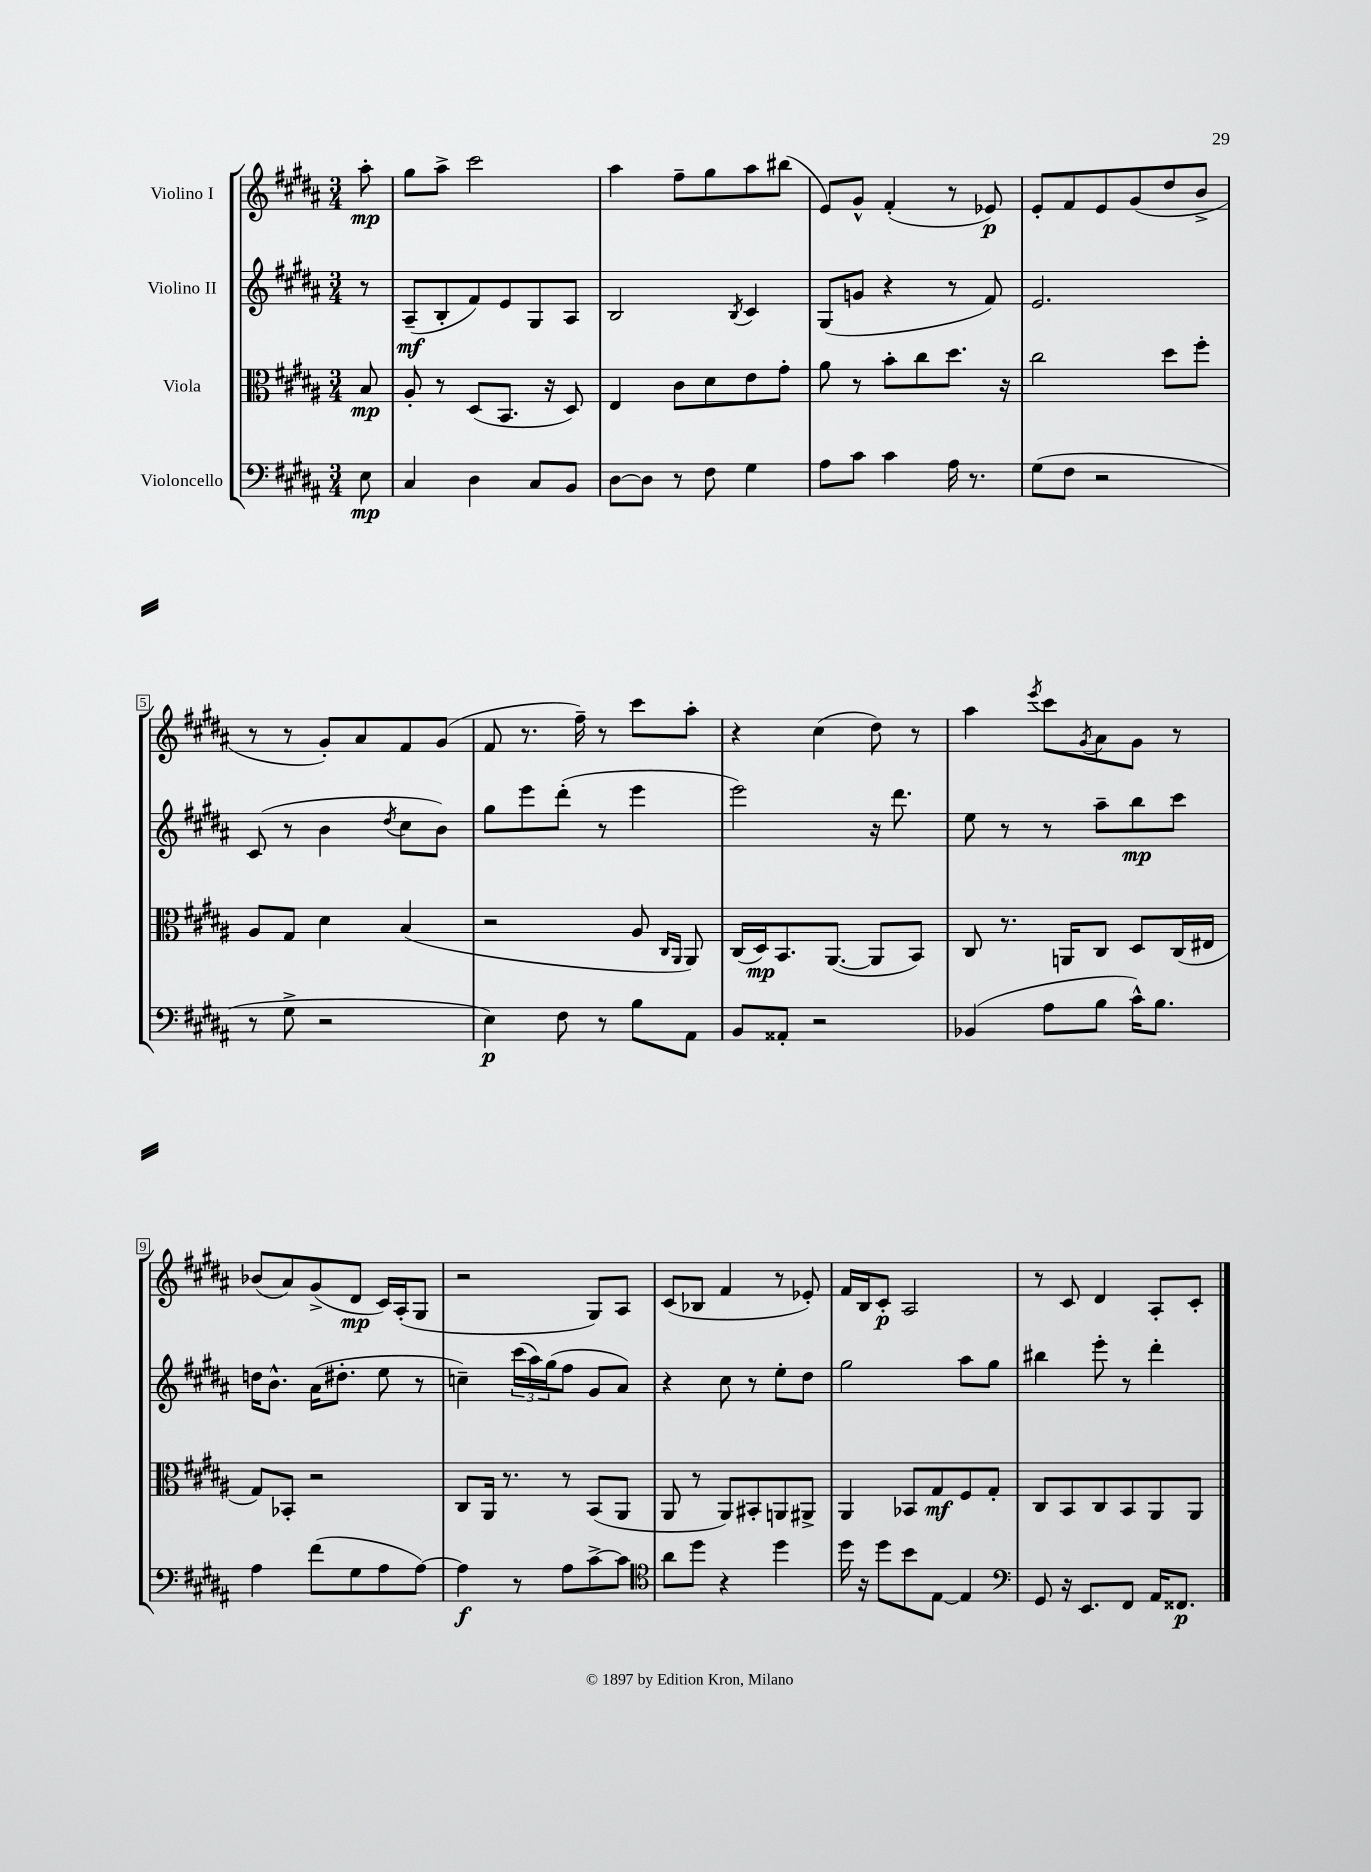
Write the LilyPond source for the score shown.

<<
\new StaffGroup <<
\new Staff = "s0" \with { instrumentName = "Violino I" } {
    \clef treble \key b \major \numericTimeSignature \time 3/4 \partial 8
    ais''8-.\mp |
    gis''8 ais''8-> cis'''2 |
    ais''4 fis''8-- gis''8 ais''8 bis''8( |
    e'8) gis'8-^ fis'4-.( r8 ees'8\p) |
    e'8-. fis'8 e'8 gis'8( dis''8 b'8-> |
    r8 r8 gis'8-.) ais'8 fis'8 gis'8( |
    fis'8 r8. fis''16--) r8 cis'''8 ais''8-. |
    r4 cis''4( dis''8) r8 |
    ais''4 \acciaccatura { e'''8 } cis'''8 \acciaccatura { gis'8 } ais'8 gis'8 r8 |
    bes'8( ais'8) gis'8->( dis'8\mp cis'16) ais16-.( gis8 |
    r2 gis8) ais8 |
    cis'8( bes8 fis'4 r8 ees'8-.) |
    fis'16 b16 cis'8-.\p ais2 |
    r8 cis'8 dis'4 ais8-. cis'8-. \bar "|." |
}
\new Staff = "s1" \with { instrumentName = "Violino II" } {
    \clef treble \key b \major \numericTimeSignature \time 3/4 \partial 8
    r8 |
    ais8--\mf( b8-. fis'8) e'8 gis8 ais8 |
    b2 \acciaccatura { b8 } cis'4 |
    gis8( g'8 r4 r8 fis'8) |
    e'2. |
    cis'8( r8 b'4 \acciaccatura { dis''8 } cis''8 b'8) |
    gis''8 e'''8 dis'''8-.( r8 e'''4 |
    e'''2) r16 dis'''8. |
    e''8 r8 r8 ais''8-- b''8\mp cis'''8 |
    d''16 b'8.-^ ais'16( dis''8.-. e''8 r8 |
    c''4--) \tuplet 3/2 { cis'''16( ais''16) gis''16( } fis''8 gis'8 ais'8) |
    r4 cis''8 r8 e''8-. dis''8 |
    gis''2 ais''8 gis''8 |
    bis''4 e'''8-. r8 dis'''4-. \bar "|." |
}
\new Staff = "s2" \with { instrumentName = "Viola" } {
    \clef alto \key b \major \numericTimeSignature \time 3/4 \partial 8
    b8\mp |
    ais8-. r8 dis8( b,8. r16 dis8) |
    e4 cis'8 dis'8 e'8 gis'8-. |
    ais'8 r8 b'8-. cis''8 dis''8. r16 |
    cis''2 dis''8 fis''8-. |
    ais8 gis8 dis'4 b4( |
    r2 ais8 \grace { cis16 ais,16 } ais,8) |
    cis16( dis16\mp) b,8. ais,8.~( ais,8 b,8) |
    cis8 r8. a,16 cis8 dis8 cis16( eis16 |
    gis8) bes,8-. r2 |
    cis8 ais,16 r8. r8 b,8( ais,8 |
    ais,8 r8 ais,8) bis,8-. a,8 ais,8-> |
    ais,4 bes,8 gis8\mf fis8 gis8-. |
    cis8 b,8 cis8 b,8 ais,8 ais,8 \bar "|." |
}
\new Staff = "s3" \with { instrumentName = "Violoncello" } {
    \clef bass \key b \major \numericTimeSignature \time 3/4 \partial 8
    e8\mp |
    cis4 dis4 cis8 b,8 |
    dis8~ dis8 r8 fis8 gis4 |
    ais8 cis'8 cis'4 ais16 r8. |
    gis8( fis8 r2 |
    r8 gis8-> r2 |
    e4\p) fis8 r8 b8 ais,8 |
    b,8 aisis,8-. r2 |
    bes,4( ais8 b8 cis'16-^) b8. |
    ais4 fis'8( gis8 ais8 ais8~) |
    ais4\f r8 ais8 cis'8~-> cis'8 |
    \clef tenor ais'8 dis''8 r4 dis''4 |
    dis''16 r16 dis''8 b'8 e8~ e4 |
    \clef bass gis,8 r16 e,8. fis,8 ais,16 fisis,8.\p \bar "|." |
}
>>
>>
\layout { \context { \Score \override BarNumber.stencil = #(make-stencil-boxer 0.1 0.3 ly:text-interface::print) } }
